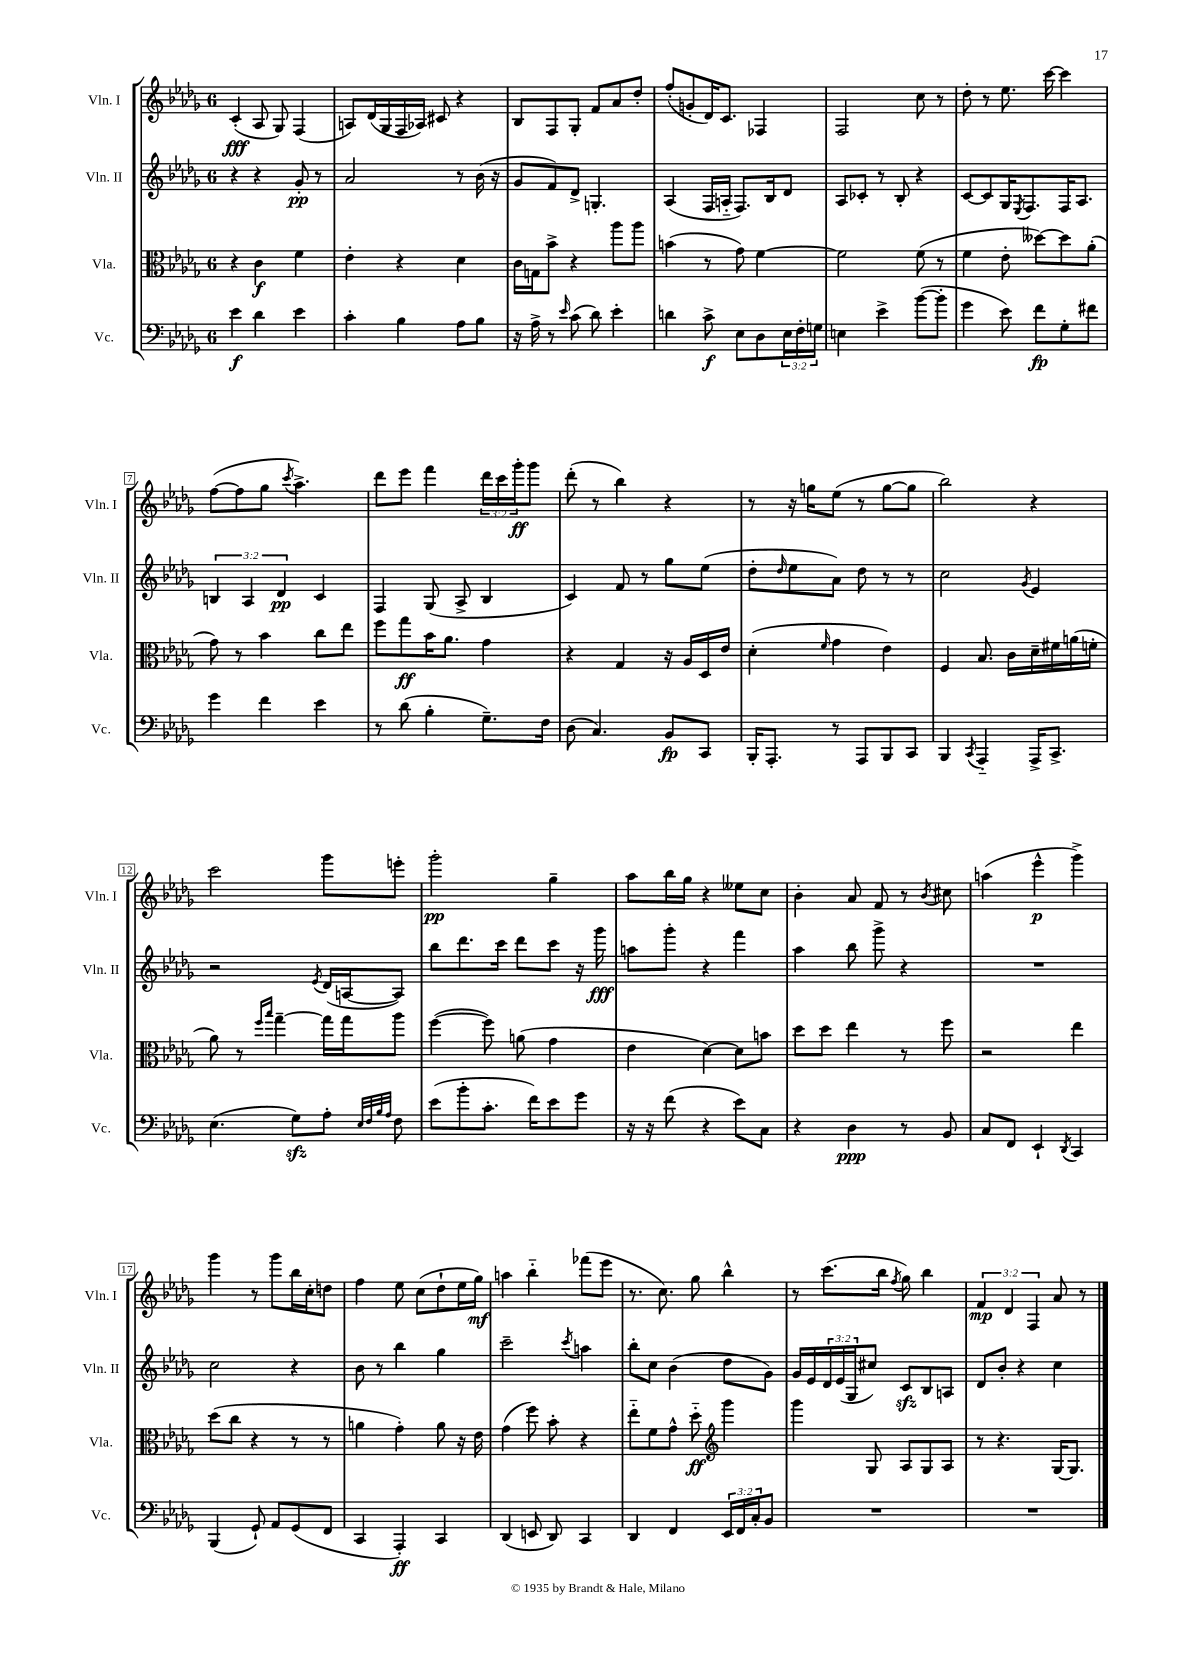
<<
\new StaffGroup <<
\new Staff = "s0" \with { instrumentName = "Vln. I" shortInstrumentName = "Vln. I" } {
    \clef treble \key des \major \once \override Staff.TimeSignature.style = #'single-digit \time 6/8 \override Staff.TupletNumber.text = #tuplet-number::calc-fraction-text
    c'4-.\fff( aes8 ges8) f4( |
    a8) des'16( ges16 f16 aes16) cis'8 r4 |
    bes8 f8 ges8-. f'8 aes'8 des''8-. |
    f''8-.( g'8-. des'16) c'8. fes4 |
    f2 c''8 r8 |
    des''8-. r8 ees''8. c'''16~ c'''4 |
    f''8~( f''8 ges''8 \acciaccatura { c'''8 } aes''4.->) |
    des'''8 ees'''8 f'''4 \tuplet 3/2 { des'''16 c'''16 ges'''16-.\ff } ges'''8 |
    des'''8-.( r8 bes''4) r4 |
    r8 r16 g''16 ees''8( r8 g''8~ g''8 |
    bes''2) r4 |
    c'''2 ges'''8 e'''8-. |
    ges'''2-.\pp ges''4-- |
    aes''8 bes''16 ges''16 r4 eeses''8 c''8 |
    bes'4-. aes'8 f'8 r8 \acciaccatura { bes'8 } cis''8 |
    a''4( ees'''4-^\p ges'''4->) |
    ges'''4 r8 ges'''8 bes''16 c''16-. d''8 |
    f''4 ees''8 c''8( des''8-! ees''16 ges''16\mf) |
    a''4 bes''4-_ fes'''8( ees'''8 |
    r8. c''8.) ges''8 bes''4-^ |
    r8 c'''8.( bes''16 \acciaccatura { f''8 } ges''8) bes''4 |
    \tuplet 3/2 { f'4\mp des'4 f4 } aes'8 r8 \bar "|." |
}
\new Staff = "s1" \with { instrumentName = "Vln. II" shortInstrumentName = "Vln. II" } {
    \clef treble \key des \major \once \override Staff.TimeSignature.style = #'single-digit \time 6/8 \override Staff.TupletNumber.text = #tuplet-number::calc-fraction-text
    r4 r4 ges'8-.\pp r8 |
    aes'2 r8 bes'16( r16 |
    ges'8 f'8) des'8-> g4.-. |
    aes4( f16 a16-_ f8.) bes16 des'8 |
    aes8 ces'8-. r8 bes8-. r4 |
    c'8~ c'8 ges16 \acciaccatura { ees8 } f8. f16 aes8. |
    \tuplet 3/2 { b4 aes4 des'4\pp } c'4 |
    f4 ges8( aes8-> bes4 |
    c'4) f'8 r8 ges''8 ees''8( |
    des''8-. \grace { des''16 } ees''8 aes'8) des''8 r8 r8 |
    c''2 \acciaccatura { ges'8 } ees'4 |
    r2 \acciaccatura { ees'8 } des'16( a16~ a8) |
    bes''8 des'''8. c'''16 des'''8 c'''8 r16 ges'''16\fff |
    a''8 ges'''8-. r4 f'''4 |
    aes''4 bes''8 ges'''8-> r4 |
    R2. |
    c''2 r4 |
    bes'8 r8 bes''4 ges''4 |
    c'''2-- \acciaccatura { c'''8 } a''4 |
    bes''8-. c''8 bes'4( des''8 ges'8) |
    ges'16 ees'16 \tuplet 3/2 { des'16 ees'16( ges16 } cis''8) c'8\sfz bes8 a8 |
    des'8 bes'8-. r4 c''4 \bar "|." |
}
\new Staff = "s2" \with { instrumentName = "Vla." shortInstrumentName = "Vla." } {
    \clef alto \key des \major \once \override Staff.TimeSignature.style = #'single-digit \time 6/8
    r4 c'4\f f'4 |
    ees'4-. r4 des'4 |
    c'16 g16 bes'8-> r4 aes''8 aes''8 |
    b'4( r8 ges'8) f'4~ |
    f'2 f'8( r8 |
    f'4 ees'8-. deses''8~) deses''8 aes'8-.( |
    ges'8) r8 bes'4 c''8 ees''8 |
    f''8 ges''8\ff bes'16 aes'8. ges'4 |
    r4 ges4 r16 aes16 des16 ees'16 |
    des'4-.( \grace { f'16 } ges'4 ees'4) |
    f4 bes8. c'16 des'16-- fis'16 a'16( f'16-. |
    aes'8) r8 \grace { f''16 bes''16 } ges''4~-- ges''16 ges''16 aes''8 |
    f''4~( f''8) a'8( ges'4 |
    ees'4 des'4~) des'8 b'8 |
    des''8 des''8 ees''4 r8 f''8 |
    r2 ees''4 |
    des''8( c''8 r4 r8 r8 |
    a'4 ges'4-.) a'8 r16 ees'16 |
    ges'4( f''8) bes'8-. r4 |
    ees''8-_ f'8 ges'8-^ des''8-_\ff \clef treble ges'''4 |
    ges'''4 ges8 aes8 ges8 aes8 |
    r8 r4. ges16~ ges8. \bar "|." |
}
\new Staff = "s3" \with { instrumentName = "Vc." shortInstrumentName = "Vc." } {
    \clef bass \key des \major \once \override Staff.TimeSignature.style = #'single-digit \time 6/8 \override Staff.TupletNumber.text = #tuplet-number::calc-fraction-text
    ees'4\f des'4 ees'4 |
    c'4-. bes4 aes8 bes8 |
    r16 aes16-> r8 \grace { ees'16 } c'8( des'8) ees'4-. |
    d'4 c'8->\f ees8 des8 \tuplet 3/2 { ees16 f16-. g16 } |
    e4 ees'4-> bes'8~( bes'8-. |
    ges'4 ees'8) f'8\fp ges8-. fis'8 |
    ges'4 f'4 ees'4 |
    r8 des'8( bes4-. ges8.--) f16 |
    des8( c4.) bes,8\fp c,8 |
    bes,,16-. aes,,8.-. r8 aes,,8 bes,,8 c,8 |
    bes,,4 \acciaccatura { c,8 } aes,,4-_ aes,,16-> c,8.-> |
    ees4.( ges8\sfz) aes8-. \grace { ees32 f32 bes32 aes32 } f8 |
    ees'8( bes'8-. c'8.-. f'16) ees'8 ges'8 |
    r16 r16 f'8( r4 ees'8) c8 |
    r4 des4\ppp r8 bes,8 |
    c8 f,8 ees,4-! \acciaccatura { des,8 } c,4 |
    bes,,4( ges,8-!) aes,8 ges,8( f,8 |
    c,4 aes,,4-.\ff) c,4 |
    des,4( e,8 des,8) c,4 |
    des,4 f,4 \tuplet 3/2 { ees,16 f,16 c16-. } bes,8 |
    R2. |
    R2. \bar "|." |
}
>>
>>
\layout { \context { \Score \override BarNumber.stencil = #(make-stencil-boxer 0.1 0.3 ly:text-interface::print) } }
